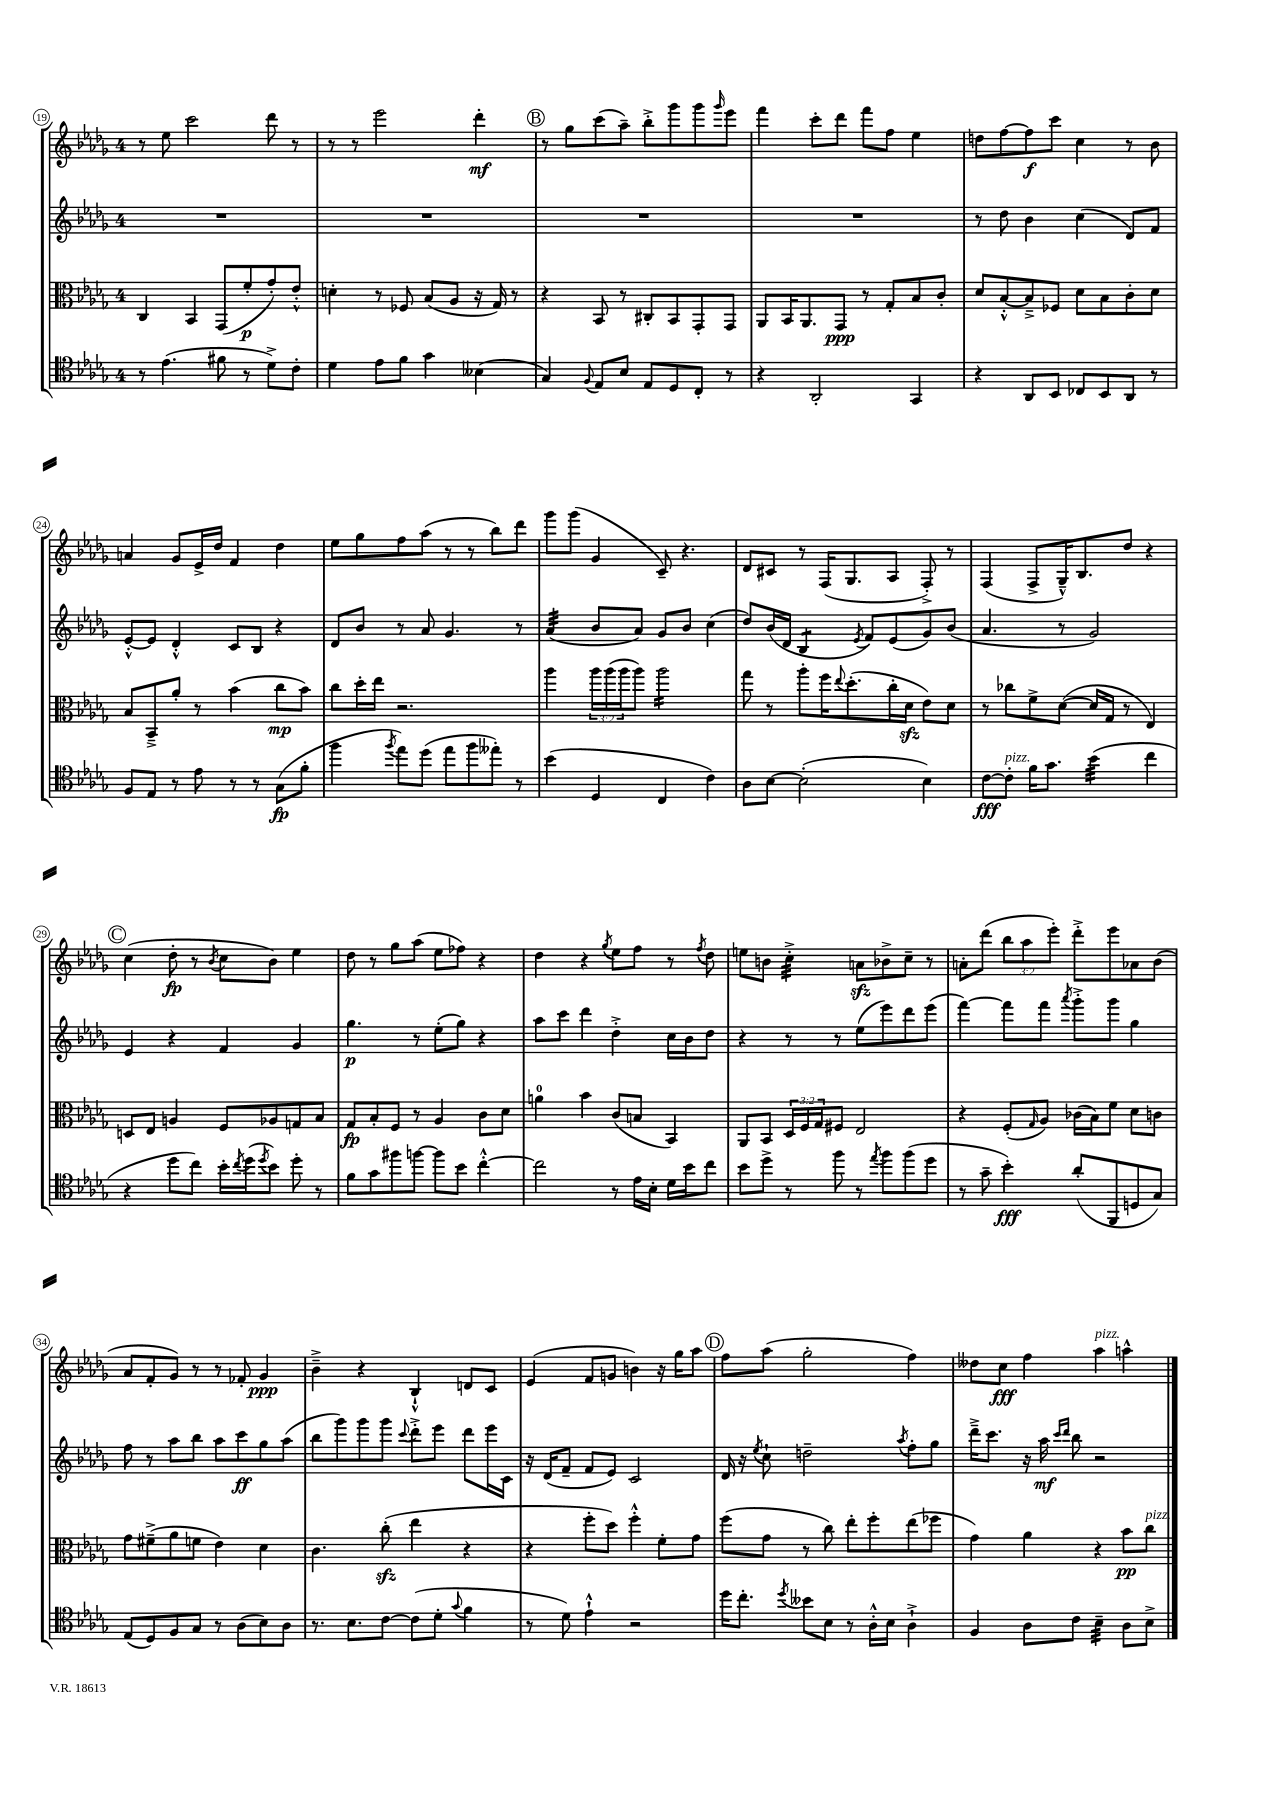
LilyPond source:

<<
\new StaffGroup <<
\new Staff = "s0" {
    \clef treble \key des \major \once \override Staff.TimeSignature.style = #'single-digit \time 4/4 \override Staff.TupletNumber.text = #tuplet-number::calc-fraction-text
    r8 ees''8 c'''2 des'''8 r8 |
    r8 r8 ees'''2 des'''4-.\mf |
    \mark \markup { \circle "B" } r8 ges''8 c'''8( aes''8--) bes''8-.-> ges'''8 ges'''8 \grace { ges'''16 } ees'''8 |
    f'''4 c'''8-. des'''8 f'''8 f''8 ees''4 |
    d''8 f''8~ f''8\f c'''8 c''4 r8 bes'8 |
    a'4 ges'8 ees'16-> des''16 f'4 des''4 |
    ees''8 ges''8 f''8 aes''8( r8 r8 bes''8) des'''8 |
    ges'''8 ges'''8( ges'4 c'8--) r4. |
    des'8 cis'8 r8 f16( ges8. aes8 f8-.->) r8 |
    f4( f8-> ges16---^) bes8. des''8 r4 |
    \mark \markup { \circle "C" } c''4( des''8-.\fp r8 \acciaccatura { bes'8 } c''8 bes'8) ees''4 |
    des''8 r8 ges''8 aes''8( ees''8 fes''8) r4 |
    des''4 r4 \acciaccatura { ges''8 } ees''8 f''8 r8 \acciaccatura { f''8 } des''8 |
    e''8 b'8 c''4:32-.-> a'8\sfz bes'8-> c''8-- r8 |
    a'8-. des'''8( \tuplet 3/2 { bes''8 aes''8 ees'''8-.) } des'''8-.-> ees'''8 aes'8 bes'8( |
    aes'8 f'8-. ges'8) r8 r8 fes'8-. ges'4\ppp |
    bes'4---> r4 bes4-!-^ d'8 c'8 |
    ees'4( f'8 g'8 b'4) r16 ges''16 aes''8 |
    \mark \markup { \circle "D" } f''8 aes''8( ges''2-. f''4) |
    deses''8 c''8\fff f''4 aes''4^\markup { \italic "pizz." } a''4-^ \bar "|." |
}
\new Staff = "s1" {
    \clef treble \key des \major \once \override Staff.TimeSignature.style = #'single-digit \time 4/4
    R1 |
    R1 |
    \mark \markup { \circle "B" } R1 |
    R1 |
    r8 des''8 bes'4 c''4( des'8) f'8 |
    ees'8~-.-^ ees'8 des'4-.-^ c'8 bes8 r4 |
    des'8 bes'8 r8 aes'8 ges'4. r8 |
    aes'4:32( bes'8 aes'8) ges'8 bes'8 c''4( |
    des''8) bes'16( des'16 bes4:8 \acciaccatura { ees'8 } f'8) ees'8( ges'8) bes'8( |
    aes'4. r8 ges'2) |
    \mark \markup { \circle "C" } ees'4 r4 f'4 ges'4 |
    ges''4.\p r8 ees''8-.( ges''8) r4 |
    aes''8 c'''8 des'''4 des''4-.-> c''16 bes'16 des''8 |
    r4 r8 r8 ees''8( ees'''8) des'''8 ees'''8( |
    f'''4~) f'''8 f'''8 \acciaccatura { aes'''8 } ges'''8-.-> ges'''8 ges''4 |
    f''8 r8 aes''8 bes''8 aes''8 c'''8\ff ges''8 aes''8( |
    bes''8 ges'''8) ges'''8 ges'''8 \appoggiatura { c'''8 } des'''8-.-> ees'''8 des'''8 ees'''16 c'16 |
    r16 des'16( f'8-- f'8 ees'8) c'2 |
    \mark \markup { \circle "D" } des'16 r16 \acciaccatura { ees''8 } c''8-! d''2-- \acciaccatura { aes''8 } f''8-. ges''8 |
    des'''16---> c'''8. r16 aes''16\mf \grace { c'''16 des'''16 } bes''8 r2 \bar "|." |
}
\new Staff = "s2" {
    \clef alto \key des \major \once \override Staff.TimeSignature.style = #'single-digit \time 4/4 \override Staff.TupletNumber.text = #tuplet-number::calc-fraction-text
    c4 bes,4 ges,8( f'8-.\p ges'8-.) ees'8-.-^ |
    d'4-. r8 fes8 bes8( aes8 r16 ges16) r8 |
    \mark \markup { \circle "B" } r4 bes,8 r8 cis8-. bes,8 ges,8-. ges,8 |
    aes,8 bes,16 aes,8. ges,8\ppp r8 ges8-. bes8 c'8-. |
    des'8 bes8~-.-^ bes8---> fes8 des'8 bes8 c'8-. des'8 |
    bes8 bes,8---> aes'8-. r8 bes'4( c''8\mp bes'8) |
    c''8 des''16-. ees''16 r2. |
    aes''4 \tuplet 3/2 { aes''16 aes''16( aes''16 } aes''8) aes''2:16 |
    ges''8 r8 aes''8-. f''16 \appoggiatura { ees''8 } des''8.-.( c''16-. des'16\sfz ees'8) des'8 |
    r8 ces''8 f'8-> des'8~( des'16 ges16 r8 ees4) |
    \mark \markup { \circle "C" } d8 ees8 a4 f8 aes8 g8 bes8 |
    ges8\fp bes8-. f8 r8 aes4 c'8 des'8 |
    a'4-0 bes'4 c'8( b8 bes,4) |
    aes,8 bes,8 \tuplet 3/2 { des16 f16 ges16 } fis8 ees2 |
    r4 f8-.( \grace { ges16 } aes8) ces'16( bes16) f'8 des'8 c'8 |
    ges'8 fis'8--->( aes'8 f'8 ees'4) des'4 |
    c'4. c''8-.\sfz( ees''4 r4 |
    r4 f''8-. des''8) f''4-.-^ f'8-. ges'8 |
    \mark \markup { \circle "D" } f''8( ges'8 r8 c''8) ees''8-. f''8-. ees''8( fes''8 |
    ges'4) aes'4 r4 bes'8\pp c''8^\markup { \italic "pizz." } \bar "|." |
}
\new Staff = "s3" {
    \clef tenor \key des \major \once \override Staff.TimeSignature.style = #'single-digit \time 4/4
    r8 ees'4.( fis'8 r8 des'8->) c'8-. |
    des'4 ees'8 f'8 ges'4 beses4( |
    \mark \markup { \circle "B" } ges4) \appoggiatura { f8 } ees8 bes8 ees8 des8 c8-. r8 |
    r4 aes,2-. ges,4 |
    r4 aes,8 bes,8 ces8 bes,8 aes,8 r8 |
    f8 ees8 r8 ees'8 r8 r8 ges8\fp( f'8-. |
    f''4 \acciaccatura { f''8 } ees''8) des''8( ees''8 f''8 eeses''8-.) r8 |
    bes'4( des4 c4 c'4) |
    aes8 bes8~ bes2-.( bes4) |
    c'8~\fff c'8-.^\markup { \italic "pizz." } f'16 ges'8. bes'4:32( c''4 |
    \mark \markup { \circle "C" } r4 des''8 c''8) bes'16-. \acciaccatura { c''8 } des''16( \acciaccatura { des''8 } bes'8) des''8-. r8 |
    f'8 ges'8 fis''8 f''8~ f''8 bes'8 c''4~-.-^ |
    c''2 r8 ees'16 bes16-. des'16 bes'16 c''8 |
    bes'8 des''8-> r8 f''8 r8 \acciaccatura { ees''8 } f''8 f''8( des''8 |
    r8 ges'8-- bes'4-.\fff) aes'8-.( f,8 d8 ges8) |
    ees8( des8) f8 ges8 r8 aes8( bes8) aes8 |
    r8. bes8. c'8~ c'8( des'8-. \appoggiatura { ges'8 } f'4 |
    r8 des'8) ees'4-!-^ r2 |
    \mark \markup { \circle "D" } des''16 c''8.-. \acciaccatura { des''8 } beses'8 bes8 r8 aes16-.-^ bes16 aes4-!-> |
    f4 aes8 c'8 bes4:32-- aes8 bes8-> \bar "|." |
}
>>
>>
\layout { \context { \Score currentBarNumber = #19 \override BarNumber.stencil = #(make-stencil-circler 0.1 0.3 ly:text-interface::print) } }
